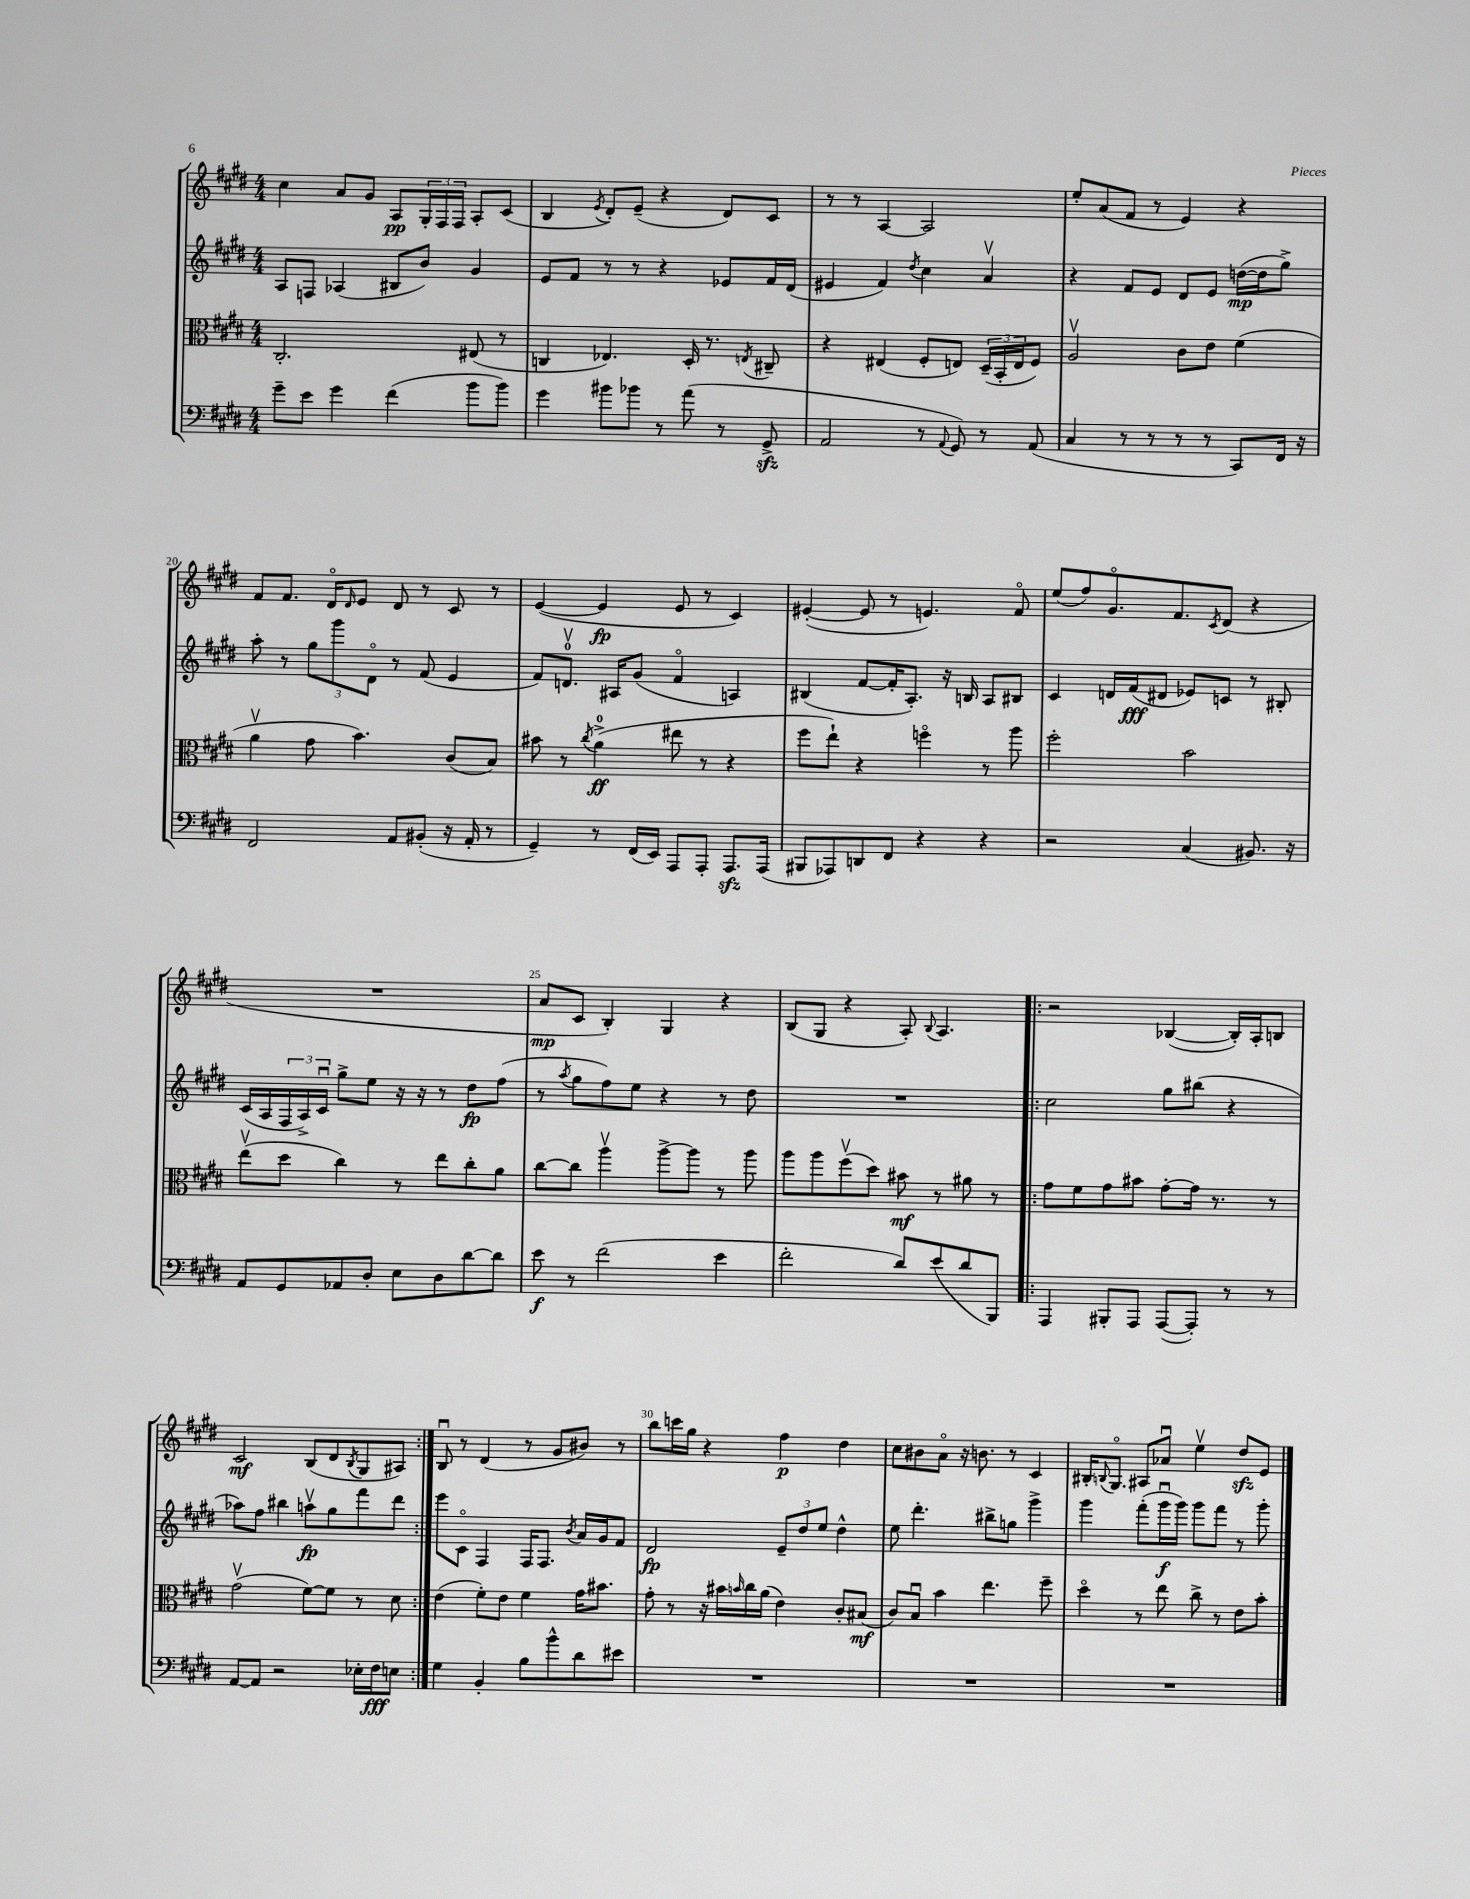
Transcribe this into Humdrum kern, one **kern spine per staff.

**kern	**dynam	**kern	**dynam	**kern	**dynam	**kern	**dynam
*part4	*part4	*part3	*part3	*part2	*part2	*part1	*part1
*staff4	*staff4	*staff3	*staff3	*staff2	*staff2	*staff1	*staff1
*clefF4	*	*clefC3	*	*clefG2	*	*clefG2	*
*k[f#c#g#d#]	*	*k[f#c#g#d#]	*	*k[f#c#g#d#]	*	*k[f#c#g#d#]	*
*M4/4	*	*M4/4	*	*M4/4	*	*M4/4	*
=16	=16	=16	=16	=16	=16	=16	=16
8g#~\L	.	2.C#'/	.	8A/L	.	4cc#\	.
8e\J	.	.	.	8Fn/J	.	.	.
4g#\	.	.	.	(4A-X/	.	8a/L	.
.	.	.	.	.	.	8g#/J	.
(4f#\	.	.	.	8B#X/L	.	8A/L	pp
.	.	.	.	8b/J)	.	24G#'/L	.
.	.	.	.	.	.	24F#/	.
.	.	.	.	.	.	24F#/JJ	.
8b\L	.	(8E#X/	.	4g#/	.	8A'/L	.
8b\J)	.	8r	.	.	.	(8c#/J	.
=17	=17	=17	=17	=17	=17	=17	=17
4g#\	.	4Cn/	.	8e/L	.	4B/	.
.	.	.	.	8f#/J	.	.	.
.	.	.	.	.	.	8qe/	.
8b#X\L	.	4.E-X/)	.	8r	.	8d#'/L)	.
8b-X\J	.	.	.	8r	.	(8e~/J	.
8r	.	.	.	4r	.	4r	.
(8a\	.	16D#'/	.	.	.	.	.
.	.	8.r	.	.	.	.	.
8r	.	.	.	8e-X/L	.	8d#/L)	.
.	.	8qEn/	.	.	.	.	.
8GG#zz^/	.	8C#X~/	.	16f#/L	.	8c#/J	.
.	.	.	.	(16d#/JJ	.	.	.
=18	=18	=18	=18	=18	=18	=18	=18
2AA/	.	4r	.	4e#X/	.	8r	.
.	.	.	.	.	.	8r	.
.	.	(4E#X/	.	4f#/)	.	[4A/	.
.	.	.	.	8qdd#/	.	.	.
8r	.	8F#'/L	.	4cc#\	.	2A/]	.
8qqAA/	.	.	.	.	.	.	.
8GG#/)	.	8En/J)	.	.	.	.	.
8r	.	(24D#~/LL	.	4av/	.	.	.
.	.	24BB'/	.	.	.	.	.
.	.	24E/J	.	.	.	.	.
(8AA/	.	8F#/J)	.	.	.	.	.
=19	=19	=19	=19	=19	=19	=19	=19
4C#/	.	2Av/	.	4r	.	8ee'/L	.
.	.	.	.	.	.	(8a/	.
8r	.	.	.	8f#/L	.	8f#/J	.
8r	.	.	.	8e/J	.	8r	.
8r	.	8c#\L	.	8d#/L	.	4e/)	.
8r	.	8e\J	.	8e/J	.	.	.
8CC#/L)	.	(4f#\	.	([16ddn\LL	mp	4r	.
.	.	.	.	16dd\J]	.	.	.
16FF#/Jk	.	.	.	8gg#^\J)	.	.	.
16r	.	.	.	.	.	.	.
!!LO:LB:g=z
=20	=20	=20	=20	=20	=20	=20	=20
2FF#/	.	4av\	.	8aa'\	.	8f#/L	.
.	.	.	.	8r	.	8.f#/J	.
.	.	8g#\	.	12gg#\L	.	.	.
.	.	.	.	.	.	16d#/KL	.
.	.	.	.	12ggg#\	.	.	.
.	.	.	.	.	.	16qqd#/	.
.	.	4.b\)	.	.	.	8e/J	.
.	.	.	.	12d#\J	.	.	.
8AA/L	.	.	.	8r	.	8d#/	.
(8BB#X'/J	.	.	.	(8f#/	.	8r	.
16r	.	(8c#/L	.	4e/	.	8c#/	.
16AA'/	.	.	.	.	.	.	.
8r	.	8B/J)	.	.	.	8r	.
=21	=21	=21	=21	=21	=21	=21	=21
4GG#~/)	.	8b#X\	.	8f#/L)	.	([4e/	.
.	.	8r	.	8.dnv/J	.	.	.
.	.	8qcc#/	.	.	.	.	.
8r	.	(4a^\	ff	.	.	4e/]	fp
.	.	.	.	16A#X/KL	.	.	.
(16FF#/LL	.	.	.	(8g#/J	.	.	.
16EE/JJ)	.	.	.	.	.	.	.
8AAA/L	.	8ee#X\	.	4f#/	.	8e/	.
8AAA'/J	.	8r	.	.	.	8r	.
8.AAAzz/L	.	4r	.	4An/)	.	4c#/)	.
(16AAA/Jk	.	.	.	.	.	.	.
=22	=22	=22	=22	=22	=22	=22	=22
8BBB#X/L	.	8ff#\L	.	(4B#X/	.	([4e#X'/	.
8AAA-X/)	.	8ee`\J)	.	.	.	.	.
8DDn/	.	4r	.	[8f#/L	.	8e#/]	.
8FF#/J	.	.	.	16f#'/K]	.	8r	.
.	.	.	.	8.A'/J)	.	.	.
4r	.	4ffn\	.	.	.	4.en/)	.
.	.	.	.	16r	.	.	.
.	.	.	.	16Bn/	.	.	.
4r	.	8r	.	8A/L	.	.	.
.	.	8aa\	.	8B#X/J	.	8f#/	.
=23	=23	=23	=23	=23	=23	=23	=23
2r	.	2ff#'\	.	4c#/	.	(8ee/L	.
.	.	.	.	.	.	8ff#/)	.
.	.	.	.	16dn/LL	.	8.g#/	.
.	.	.	.	(16f#/J	fff	.	.
.	.	.	.	8d#X/J	.	.	.
.	.	.	.	.	.	8.f#/	.
(4C#/	.	2b\	.	8e-X/L)	.	.	.
.	.	.	.	.	.	8qc#/	.
.	.	.	.	8cn/J	.	(8d#/J	.
8.BB#X/)	.	.	.	8r	.	4r	.
.	.	.	.	8B#X'/	.	.	.
16r	.	.	.	.	.	.	.
!!LO:LB:g=z
=24	=24	=24	=24	=24	=24	=24	=24
8AA/L	.	(8eev\L	.	(16c#/LL	.	1r	.
.	.	.	.	16A/	.	.	.
8GG#/	.	8dd#\J	.	24F#/	.	.	.
.	.	.	.	24A^/)	.	.	.
.	.	.	.	24c#u/JJ	.	.	.
8AA-X/	.	4cc#\)	.	8gg#^\L	.	.	.
8D#'/J	.	.	.	8ee\J	.	.	.
8E\L	.	8r	.	16r	.	.	.
.	.	.	.	16r	.	.	.
8D#\	.	8ee\L	.	8r	.	.	.
[8d#\	.	8cc#'\	.	8dd#\L	fp	.	.
8d#\J]	.	8a\J	.	(8ff#\J	.	.	.
=25	=25	=25	=25	=25	=25	=25	=25
8e\	f	[8cc#\L	.	8r	.	8a/L	mp
.	.	.	.	8qaa/	.	.	.
8r	.	8cc#\J]	.	8gg#\L	.	8c#/J	.
(2f#\	.	4aav\	.	8ff#\)	.	4B'/)	.
.	.	.	.	8ee\J	.	.	.
.	.	[8aa^\L	.	4r	.	4G#/	.
.	.	8aa\J]	.	.	.	.	.
4e\	.	8r	.	8r	.	4r	.
.	.	8aa\	.	8dd#\	.	.	.
=26	=26	=26	=26	=26	=26	=26	=26
2f#'\	.	8aa\L	.	1r	.	(8B/L	.
.	.	8aa\	.	.	.	8G#/J	.
.	.	(8ff#v\	.	.	.	4r	.
.	.	8dd#\J)	.	.	.	.	.
8d#/L)	.	8b#X\	mf	.	.	8A'/)	.
.	.	.	.	.	.	8qqB/	.
(8e/	.	8r	.	.	.	4.A/	.
8d#/	.	8a#X\	.	.	.	.	.
8BBB/J)	.	8r	.	.	.	.	.
=27!|:	=27!|:	=27!|:	=27!|:	=27!|:	=27!|:	=27!|:	=27!|:
4AAA/	.	8g#\L	.	2cc#\	.	2r	.
.	.	8f#\	.	.	.	.	.
8BBB#X'/L	.	8g#\	.	.	.	.	.
8AAA/J	.	8b#X\J	.	.	.	.	.
([8AAA/L	.	[8g#'\L	.	8gg#\L	.	([4B-X/	.
8AAA'/J])	.	16g#\Jk]	.	(8bb#X\J	.	.	.
.	.	8.r	.	.	.	.	.
8r	.	.	.	4r	.	16B-'/LL])	.
.	.	.	.	.	.	16A'/J	.
8r	.	8r	.	.	.	8Bn/J	.
!!LO:LB:g=z
=28	=28	=28	=28	=28	=28	=28	=28
[8AA/L	.	(2g#v\	.	8aa-X\L)	.	2c#/	mf
8AA/J]	.	.	.	8ff#\J	.	.	.
2r	.	.	.	4bb#X\	.	.	.
.	.	[8f#\L)	.	8aanv\L	fp	(8B/L	.
.	.	8f#\J]	.	8gg#\	.	8d#/	.
.	.	.	.	.	.	8qB/	.
16E-X'\LL	.	8r	.	8fff#\	.	8G#/	.
16F#\J	fff	.	.	.	.	.	.
8En\J	.	8d#\	.	8ddd#\J	.	8A#X/J)	.
=29:|!	=29:|!	=29:|!	=29:|!	=29:|!	=29:|!	=29:|!	=29:|!
4G#\	.	(4e\	.	8eee\L	.	8Bu/	.
.	.	.	.	8c#\J	.	8r	.
4BB'/	.	8f#'\L)	.	4F#/	.	(4d#/	.
.	.	8e\J	.	.	.	.	.
8B\L	.	4f#\	.	16F#/KL	.	8r	.
.	.	.	.	8.F#/J	.	.	.
8b^^\	.	.	.	.	.	8g#/L	.
.	.	.	.	8qb/	.	.	.
8d#\	.	16g#\KL	.	16a/LL	.	8b#X/J)	.
.	.	8.b#X\J	.	16g#/J	.	.	.
8e#X\J	.	.	.	8f#/J	.	8r	.
=30	=30	=30	=30	=30	=30	=30	=30
1r	.	8g#'\	.	2d#/	fp	8bb\L	.
.	.	8r	.	.	.	16cccn\L	.
.	.	.	.	.	.	16gg#\JJ	.
.	.	16r	.	.	.	4r	.
.	.	16b#X\LL	.	.	.	.	.
.	.	16qqbn/	.	.	.	.	.
.	.	16cc#\	.	.	.	.	.
.	.	(16a\JJ	.	.	.	.	.
.	.	4e\)	.	12e~/L	.	4ff#\	p
.	.	.	.	12dd#/	.	.	.
.	.	.	.	12ee/J	.	.	.
.	.	8c#'/L	.	4dd#^^\	.	4dd#\	.
.	.	(8B#X/J	mf	.	.	.	.
=31	=31	=31	=31	=31	=31	=31	=31
1r	.	8c#/L)	.	8ee\	.	8cc#\L	.
.	.	8Bu/J	.	4.ddd#'\	.	8b#X\	.
.	.	4b\	.	.	.	8a\J	.
.	.	.	.	.	.	16r	.
.	.	.	.	.	.	8.bn\	.
.	.	4.ee\	.	8bb#X^\L	.	.	.
.	.	.	.	8ggn\J	.	8r	.
.	.	.	.	4ggg#^\	.	4c#/	.
.	.	8ff#~\	.	.	.	.	.
=32	=32	=32	=32	=32	=32	=32	=32
1r	.	4dd#\	.	4ggg#\	.	16B#X'/KL	.
.	.	.	.	.	.	8qqBn/	.
.	.	.	.	.	.	8.G#/J	.
.	.	8r	.	(8fff#'\L	.	8A#X/L	.
.	.	8ee\	.	16ggg#u\L	f	8a-Xu/J	.
.	.	.	.	16ggg#\JJ)	.	.	.
.	.	8cc#^\	.	8ggg#\L	.	4eev\	.
.	.	8r	.	8fff#\J	.	.	.
.	.	8e\L	.	8r	.	8dd#zz/L	.
.	.	8b'\J	.	8ggg#'\	.	8e/J	.
==	==	==	==	==	==	==	==
*-	*-	*-	*-	*-	*-	*-	*-
